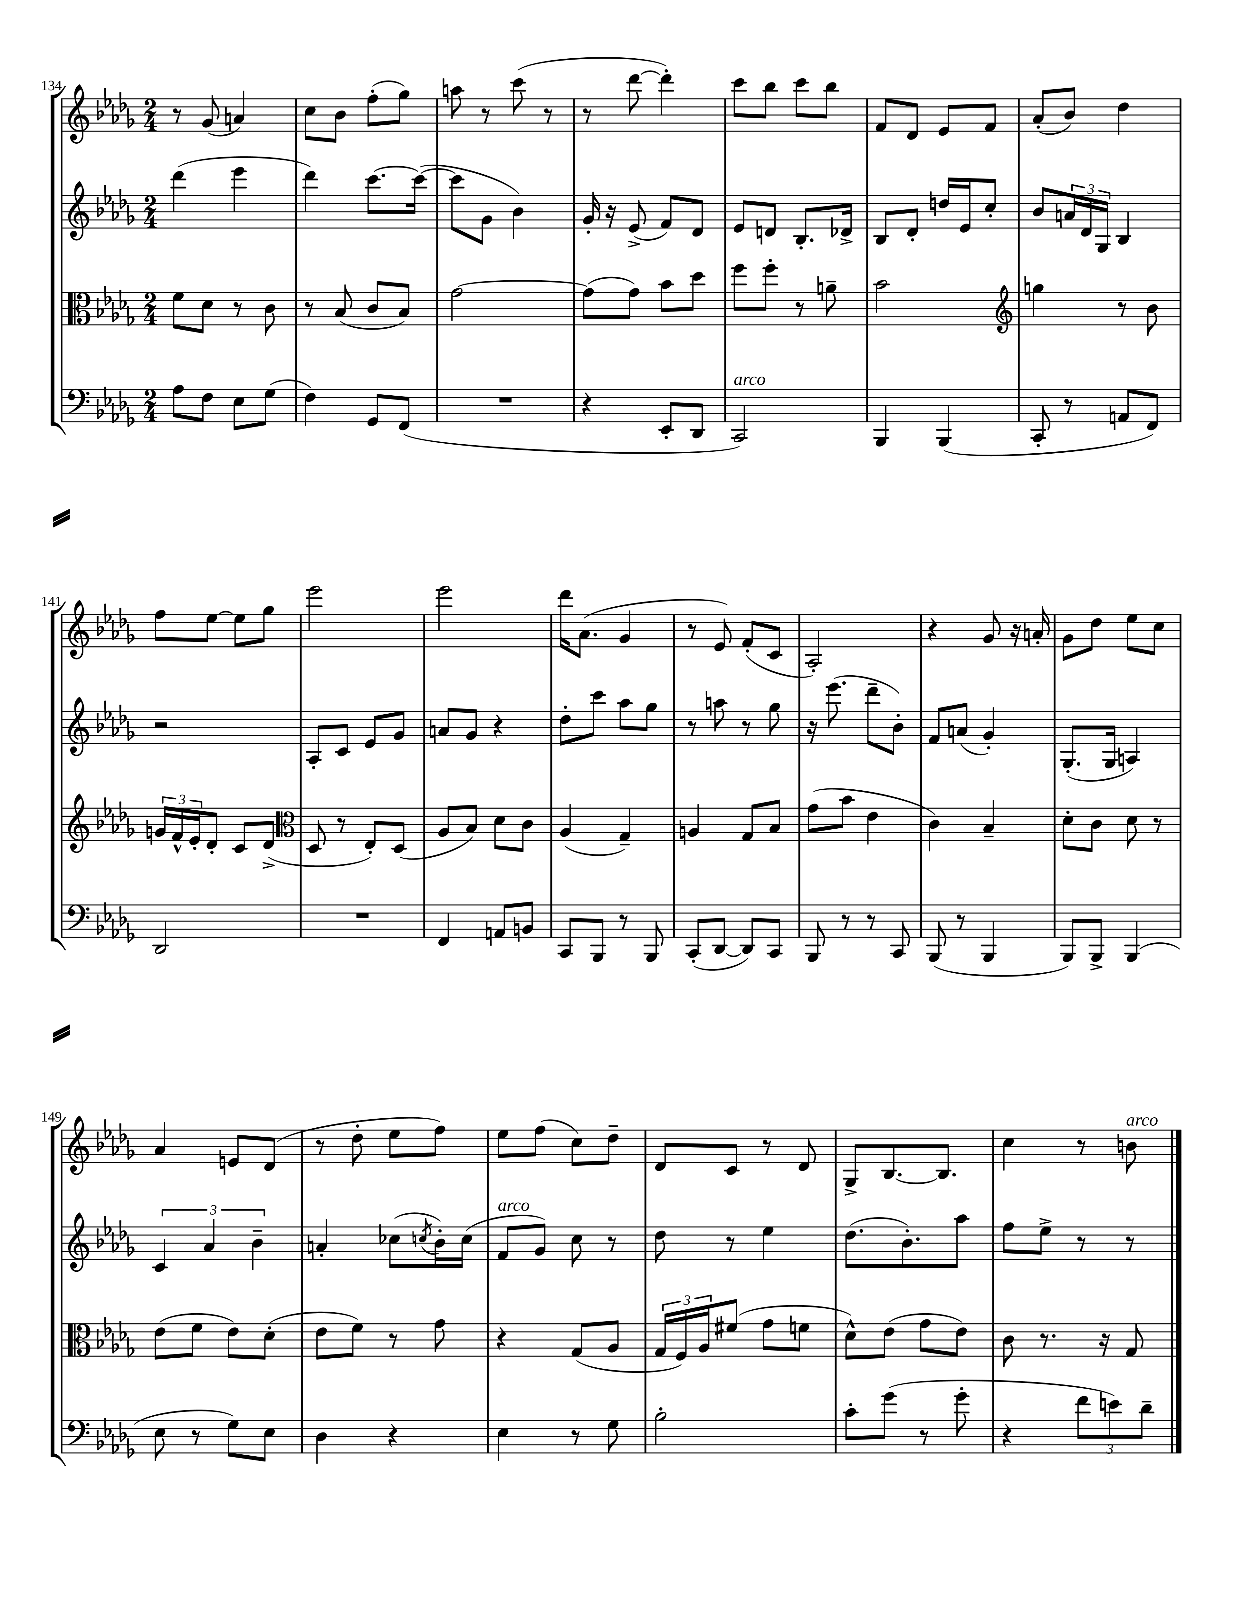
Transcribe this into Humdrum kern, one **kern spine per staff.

**kern	**kern	**kern	**kern
*part4	*part3	*part2	*part1
*staff4	*staff3	*staff2	*staff1
*clefF4	*clefC3	*clefG2	*clefG2
*k[b-e-a-d-g-]	*k[b-e-a-d-g-]	*k[b-e-a-d-g-]	*k[b-e-a-d-g-]
*M2/4	*M2/4	*M2/4	*M2/4
=134	=134	=134	=134
8A-\L	8f\L	(4ddd-\	8r
8F\J	8d-\J	.	(8g-/
8E-\L	8r	4eee-\	4an/)
(8G-\J	8c\	.	.
=135	=135	=135	=135
4F\)	8r	4ddd-\)	8cc\L
.	(8B-/	.	8b-\J
8GG-/L	8c/L	[8.ccc\L	(8ff'\L
(8FF/J	8B-/J)	.	8gg-\J)
.	.	(16ccc\Jk_	.
=136	=136	=136	=136
2r	[2g-\	8ccc\L]	8aan\
.	.	8g-\J	8r
.	.	4b-\)	(8ccc\
.	.	.	8r
=137	=137	=137	=137
4r	(8g-\L]	16g-'/	8r
.	.	16r	.
.	8g-\J)	(8e-^/	[8ddd-\
8EE-'/L	8b-\L	8f/L)	4ddd-'\])
8DD-/J	8dd-\J	8d-/J	.
=138	=138	=138	=138
!LO:TX:a:i:t=arco	!	!	!
2CC/)	8ff\L	8e-/L	8ccc\L
.	8ff'\J	8dn/J	8bb-\J
.	8r	8.B-'/L	8ccc\L
.	8an~\	.	8bb-\J
.	.	16d-X^/Jk	.
=139	=139	=139	=139
4BBB-/	2b-\	8B-/L	8f/L
.	.	8d-'/J	8d-/J
(4BBB-/	.	16ddn/LL	8e-/L
.	.	16e-/J	.
.	.	8cc'/J	8f/J
=140	=140	=140	=140
*	*clefG2	*	*
8CC'/	4ggn\	8b-/L	(8a-'/L
8r	.	24an/L	8b-/J)
.	.	24d-/	.
.	.	24G-/JJ	.
8AAn/L	8r	4B-/	4dd-\
8FF/J)	8b-\	.	.
!!LO:LB:g=z
=141	=141	=141	=141
2DD-/	24gn/LL	2r	8ff\L
.	24f^^/	.	.
.	24e-'/J	.	.
.	8d-'/J	.	[8ee-\J
.	8c/L	.	8ee-\L]
.	(8d-^/J	.	8gg-\J
=142	=142	=142	=142
*	*clefC3	*	*
2r	8D-/	8A-'/L	2eee-\
.	8r	8c/J	.
.	8E-'/L)	8e-/L	.
.	(8D-/J	8g-/J	.
=143	=143	=143	=143
4FF/	8A-/L	8an/L	2eee-\
.	8B-/J)	8g-/J	.
8AAn/L	8d-\L	4r	.
8BBn/J	8c\J	.	.
=144	=144	=144	=144
8CC/L	(4A-/	8dd-'\L	16ddd-\KL
.	.	.	(8.a-\J
8BBB-/J	.	8ccc\J	.
8r	4G-~/)	8aa-\L	4g-/
8BBB-/	.	8gg-\J	.
=145	=145	=145	=145
(8CC'/L	4An/	8r	8r
[8DD-/J	.	8aan\	8e-/)
8DD-/L])	8G-/L	8r	(8f'/L
8CC/J	8B-/J	8gg-\	8c/J
=146	=146	=146	=146
8BBB-/	(8g-\L	16r	2A-'/)
.	.	(8.eee-\	.
8r	8b-\J	.	.
8r	4e-\	8ddd-~\L	.
8CC/	.	8b-'\J)	.
=147	=147	=147	=147
(8BBB-/	4c\)	8f/L	4r
8r	.	(8an/J	.
4BBB-/	4B-~/	4g-'/)	8g-/
.	.	.	16r
.	.	.	16an'/
=148	=148	=148	=148
8BBB-/L)	8d-'\L	(8.G-'/L	8g-\L
8BBB-^/J	8c\J	.	8dd-\J
.	.	16G-/Jk	.
(4BBB-/	8d-\	4An/)	8ee-\L
.	8r	.	8cc\J
!!LO:LB:g=z
=149	=149	=149	=149
8E-\	(8e-\L	6c/	4a-/
8r	8f\J	.	.
.	.	6a-/	.
8G-\L)	8e-\L)	.	8en/L
.	.	6b-~\	.
8E-\J	(8d-'\J	.	(8d-/J
=150	=150	=150	=150
4D-\	8e-\L	4an'/	8r
.	8f\J)	.	8dd-'\
4r	8r	(8cc-X\L	8ee-\L
.	.	8qccn/	.
.	8g-\	16b-'\L)	8ff\J)
.	.	(16cc\JJ	.
=151	=151	=151	=151
!	!	!LO:TX:a:i:t=arco	!
4E-\	4r	8f/L	8ee-\L
.	.	8g-/J)	(8ff\J
8r	(8G-/L	8cc\	8cc\L)
8G-\	8A-/J	8r	8dd-~\J
=152	=152	=152	=152
2B-'\	24G-/LL	8dd-\	8d-/L
.	24F/)	.	.
.	24A-/J	.	.
.	(8f#X/J	8r	8c/J
.	8g-\L	4ee-\	8r
.	8fn\J	.	8d-/
=153	=153	=153	=153
8c'\L	8d-^^\L)	(8.dd-\L	8G-^/L
(8g-\J	(8e-\J	.	[8.B-/
.	.	8.b-'\)	.
8r	8g-\L	.	.
.	.	.	8.B-/J]
8g-'\	8e-\J)	8aa-\J	.
=154	=154	=154	=154
4r	8c\	8ff\L	4cc\
.	8.r	8ee-^\J	.
12f\L	.	8r	8r
.	16r	.	.
12en\)	.	.	.
!	!	!	!LO:TX:a:i:t=arco
.	8G-/	8r	8bn\
12d-~\J	.	.	.
==	==	==	==
*-	*-	*-	*-
